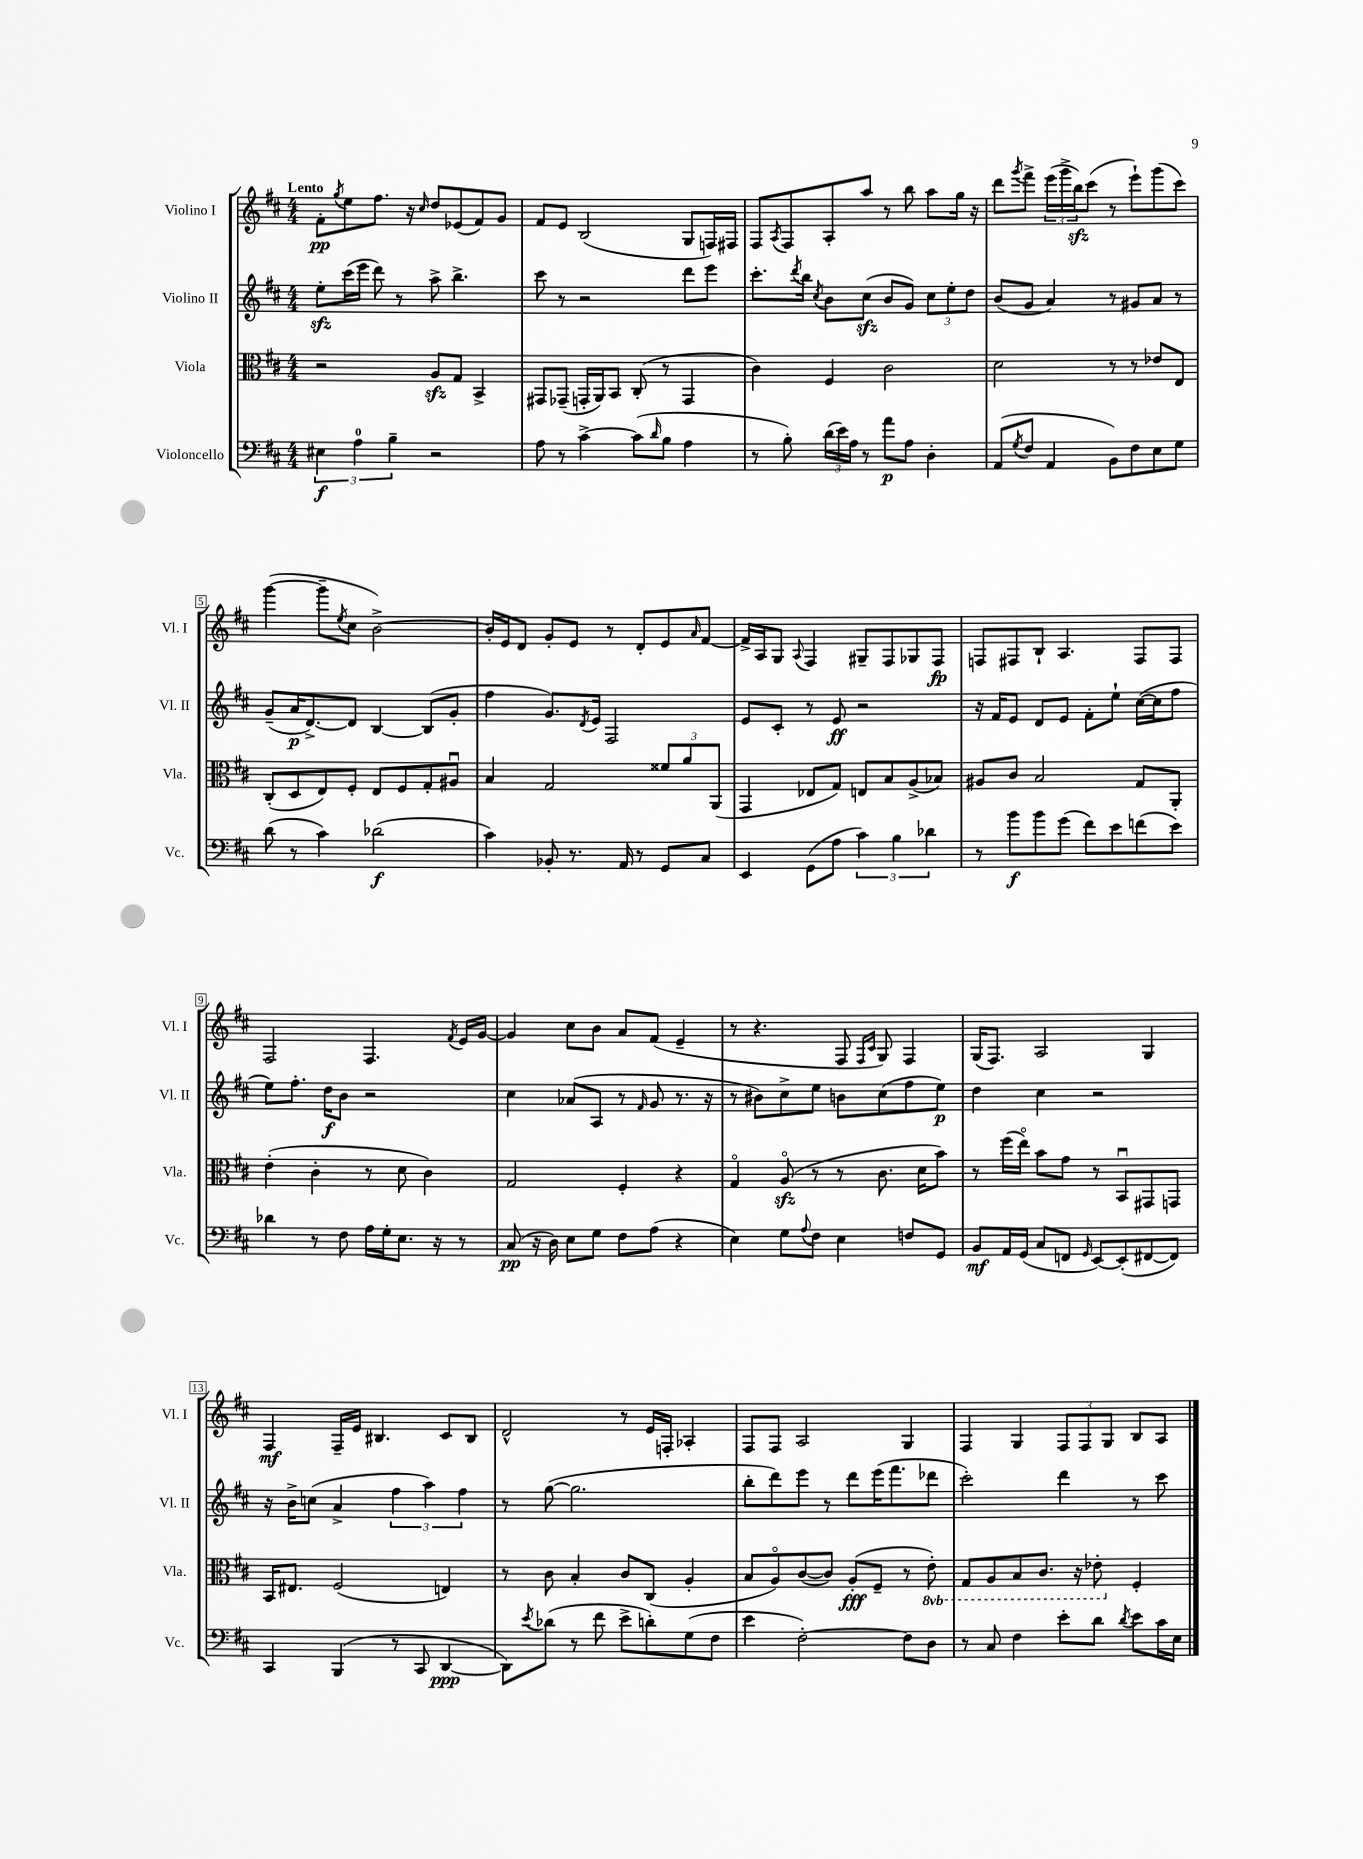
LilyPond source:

<<
\new StaffGroup <<
\new Staff = "s0" \with { instrumentName = "Violino I" shortInstrumentName = "Vl. I" } {
    \clef treble \key d \major \numericTimeSignature \time 4/4 \tempo "Lento"
    fis'8-.\pp \acciaccatura { g''8 } e''8 fis''8. r16 \grace { cis''16 } d''8 ees'8( fis'8) g'8 |
    fis'8 e'8 b2( g8 f16) fis16 |
    fis8 \acciaccatura { a8 } fis8 a8-. a''8 r8 b''8 a''8 g''16 r16 |
    d'''8 \acciaccatura { g'''8 } fis'''8-> \tuplet 3/2 { e'''16( g'''16-> b''16\sfz) } cis'''8( r8 e'''8-!) g'''8( cis'''8) |
    g'''4~( g'''8-- \acciaccatura { e''8 } cis''8 b'2~->) |
    b'16-. e'16 d'8 g'8-. e'8 r8 d'8-. e'8 \grace { a'16 } fis'8~ |
    fis'16-> a16 g8 \appoggiatura { a8 } fis4 gis8-- fis8 ges8 fis8\fp |
    f8 fis8 b8-! a4. fis8 fis8 |
    fis2 fis4. \acciaccatura { fis'8 } e'16 g'16~ |
    g'4 cis''8 b'8 a'8 fis'8( e'4-- |
    r8 r4. fis8 \grace { fis16 cis'16 } g8) fis4 |
    g16( fis8.) a2 g4 |
    fis4\mf fis16-- e'16 bis4. cis'8 bis8 |
    d'2-^ r8 e'16 f16-. aes4-. |
    fis8 fis8 a2 g4 |
    fis4 g4 \tuplet 3/2 { fis8 fis8 g8 } b8 a8 \bar "|." |
}
\new Staff = "s1" \with { instrumentName = "Violino II" shortInstrumentName = "Vl. II" } {
    \clef treble \key d \major \numericTimeSignature \time 4/4
    e''8-.\sfz cis'''16( e'''16 d'''8) r8 a''8-> b''4.-> |
    cis'''8 r8 r2 d'''8 e'''8 |
    cis'''8.-. \acciaccatura { d'''8 } b''16 \acciaccatura { cis''8 } b'8 cis''8\sfz( b'8 g'8) \tuplet 3/2 { cis''8 e''8-. d''8 } |
    b'8( g'8 a'4) r8 gis'8 a'8 r8 |
    g'8--( a'16\p d'8.~->) d'8 b4~ b8( g'8-. |
    fis''4 g'8.) \acciaccatura { d'8 } e'16 fis2 |
    e'8 cis'8-. r8 e'8\ff r2 |
    r16 fis'16 e'8 d'8 e'8 fis'8-. e''8-! cis''16~( cis''16 fis''8 |
    e''8) fis''8.-. d''16\f b'8 r2 |
    cis''4 aes'8( a8 r8 \grace { fis'16 } g'8 r8. r16 |
    r8 bis'8) cis''8-> e''8 b'8 cis''8( fis''8 e''8\p) |
    d''4 cis''4 r2 |
    r16 b'16-> c''8( a'4-> \tuplet 3/2 { fis''4 a''4) fis''4 } |
    r8 g''8~( g''2. |
    b''8-. d'''8) e'''8 r8 d'''8 e'''16( fis'''8. des'''8 |
    cis'''2-.) d'''4 r8 cis'''8 \bar "|." |
}
\new Staff = "s2" \with { instrumentName = "Viola" shortInstrumentName = "Vla." } {
    \clef alto \key d \major \numericTimeSignature \time 4/4 \set Staff.ottavationMarkups = #ottavation-simple-ordinals
    r2 a8\sfz g8 b,4-> |
    gis,8 ges,8--( g,16-. a,16) b,8 cis8-.( r8 g,4 |
    cis'4) fis4 cis'2 |
    d'2 r8 r8 ees'8 e8 |
    cis8-.( d8 e8) fis8-. e8 fis8 g8-. ais8\downbow |
    b4 g2 \tuplet 3/2 { fisis'8 a'8 a,8( } |
    g,4 ees8 g8) e8 b8 a8->( bes8) |
    ais8 cis'8 b2 g8 a,8-. |
    e'4-.( cis'4-. r8 d'8 cis'4) |
    g2 fis4-. r4 |
    g4\flageolet a8\flageolet\sfz( r8 r8 cis'8. d'16 b'8) |
    r8 fis''16( e''16\flageolet) b'8 g'8 r8 b,8\downbow gis,8 g,8 |
    b,16 eis8. fis2( e4) |
    r8 cis'8 b4-. cis'8 cis8( a4-. |
    b8 a8\flageolet) cis'8~( cis'8) a8-.\fff( fis8-- r8 \ottava #-1 e8-.) |
    g,8 a,8 b,8 cis8. r16 ees8-. \ottava #0 fis4-. \bar "|." |
}
\new Staff = "s3" \with { instrumentName = "Violoncello" shortInstrumentName = "Vc." } {
    \clef bass \key d \major \numericTimeSignature \time 4/4
    \tuplet 3/2 { eis4\f a4-0 b4-- } r2 |
    a8 r8 cis'4~-> cis'8( \grace { d'16 } b8 a4 |
    r8 b8-.) \tuplet 3/2 { d'16( e'16) a16 } r8 a'8\p a8 d4-. |
    a,8( \acciaccatura { g8 } fis8 a,4 b,8) fis8 e8 g8 |
    d'8( r8 cis'4) des'2\f( |
    cis'4) bes,8-. r8. a,16 r8 g,8 cis8 |
    e,4 g,8( a8 \tuplet 3/2 { cis'4) b4 des'4 } |
    r8 b'8\f b'8 g'8( fis'8) e'8 f'8( e'8) |
    des'4 r8 fis8 a16 g16-. e8. r16 r8 |
    cis8\pp( r16 d16) e8 g8 fis8 a8( r4 |
    e4) g8 \appoggiatura { a8 } fis8 e4 f8 g,8 |
    b,8\mf a,16 g,16( cis8 f,8 \grace { g,16 } e,8~) e,8-.( fis,8~ fis,8) |
    cis,4 b,,4( r8 cis,8 d,4~\ppp |
    d,8) \acciaccatura { e'8 } des'8( r8 fis'8 e'8-> d'8-.) g8( fis8 |
    e'4 fis2~-.) fis8 d8 |
    r8 cis8 fis4 e'8-. d'8 \acciaccatura { d'8 } e'8 cis'16 e16 \bar "|." |
}
>>
>>
\layout { \context { \Score \override BarNumber.stencil = #(make-stencil-boxer 0.1 0.3 ly:text-interface::print) } }
